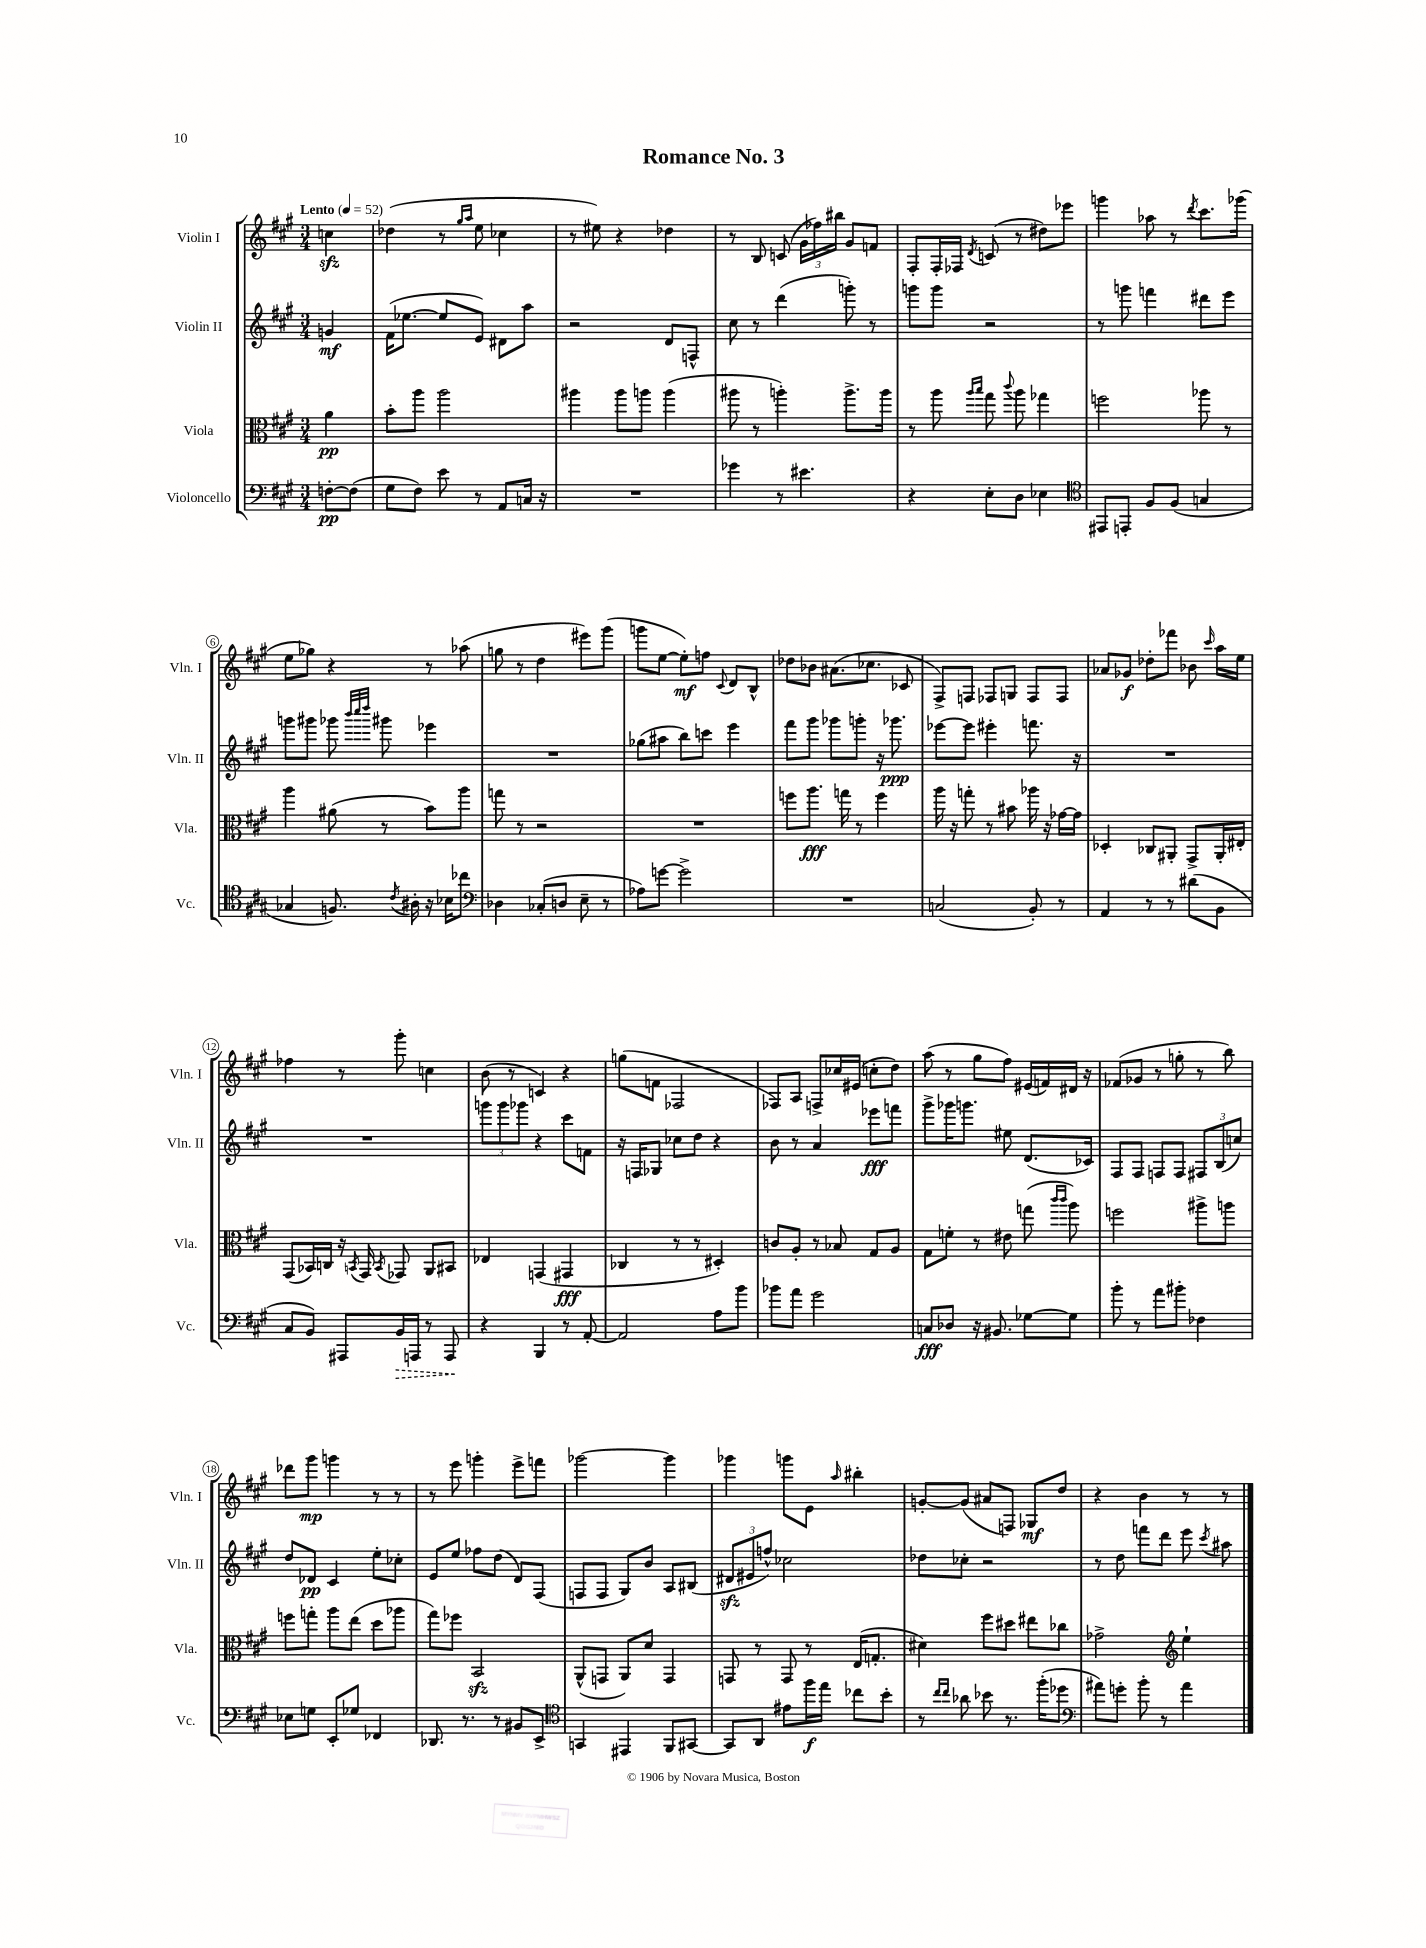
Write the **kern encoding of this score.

**kern	**kern	**kern	**kern
*staff4	*staff3	*staff2	*staff1
*clefF4	*clefC3	*clefG2	*clefG2
*k[f#c#g#]	*k[f#c#g#]	*k[f#c#g#]	*k[f#c#g#]
*M3/4	*M3/4	*M3/4	*M3/4
*MM52	*MM52	*MM52	*MM52
[8F'	4a	4g	4cc
(8F]	.	.	.
=	=	=	=
8G#	8b'	(16f#	(4dd-
.	.	[8.ee-	.
8F#)	8aa	.	.
8e	2aa	8ee-]	8r
.	.	.	16qqgg#
.	.	.	16qqaa
8r	.	8e)	8ee
8AA	.	8d#	4cc-
16C	.	8aa	.
16r	.	.	.
=	=	=	=
2.r	4aa#	2r	8r
.	.	.	8ee#)
.	8aa#	.	4r
.	8aa	.	.
.	(4aa	8d	4dd-
.	.	8F^^	.
=	=	=	=
4g-	8aa#	8cc#	8r
.	8r	8r	8B
8r	4aa')	(4ddd	(8c
4.e#	.	.	24g#
.	.	.	24ff-)
.	.	.	24bb#
.	8.aa^	8ggg')	8g#
.	.	8r	8f
.	16aa	.	.
=	=	=	=
4r	8r	8ggg	8F#'
.	8aa	8ggg	16F#'
.	.	.	16F-
.	16qqaa	.	.
.	16qqbb	.	8qd
8E'	8gg#	2r	(8c
.	8qqccc#	.	.
8D	8aa	.	8r
4E-	4gg-	.	8dd#)
.	.	.	8eee-
=	=	=	=
*clefC4	*	*	*
8EE#	2ff	8r	4ggg
8EE'	.	8ggg	.
8F#	.	4fff	8aa-
(8F#	.	.	8r
.	.	.	8qddd
4G	8aa-	8ddd#	8.ccc#
.	8r	8eee	.
.	.	.	(16ggg-
=	=	=	=
4G-	4aa	8ggg	8ee
.	.	8ggg#	8gg-)
8.F)	(8a#	8ggg-	4r
.	.	32qqbbb	.
.	.	32qqcccc#	.
.	.	32qqdddd	.
.	8r	8ggg#	.
8qc#	.	.	.
16A#'	.	.	.
16r	8b)	4eee-	8r
16B-	.	.	.
8cc-	8aa	.	(8aa-
=	=	=	=
*clefF4	*	*	*
4D-	8gg	2.r	8gg
.	8r	.	8r
(8C-'	2r	.	4dd
8D	.	.	.
8E~	.	.	8eee#)
8r	.	.	(8ggg#
=	=	=	=
8A-)	2.r	(8gg-	8ggg
[8g	.	8aa#	[8ee
2g^]	.	8bb)	8ee'])
.	.	8ccc	8ff
.	.	.	8qqc#
.	.	4eee	8d
.	.	.	8B^^
=	=	=	=
2.r	8ff	8fff#	8dd-
.	8.aa	8ggg#	8b-
.	.	8ggg-	(8.a#
.	16gg	.	.
.	8r	8ggg'	.
.	.	.	8.cc-
.	4ff	16r	.
.	.	8.ggg-	.
.	.	.	8c-
=	=	=	=
(2C	16aa	[8eee-	8F#^)
.	16r	.	.
.	8gg'	8eee-]	8F
.	8r	4eee#'	8F-
.	8b#	.	8G
8BB')	16aa-	8.fff	8F-
.	16r	.	.
8r	[16g-	.	8F-
.	16g-]	16r	.
=	=	=	=
4AA	4D-'	2.r	8a-
.	.	.	8g-
8r	8C-	.	8dd-'
8r	8AA#'	.	8fff-
(8d#	8GG#^	.	8b-
.	.	.	16qqccc#
8BB	16AA#'	.	16aa
.	16E#'	.	16ee
=	=	=	=
8C#	(8GG#	2.r	4ff-
8BB)	16BB-)	.	.
.	16C	.	.
8AAA#	16r	.	8r
.	8qBB	.	.
.	16GG#	.	.
.	8qBB	.	.
16BB	8GG-	.	8ggg#'
16AAA	.	.	.
8r	8AA	.	4cc
8AAA	8BB#	.	.
=	=	=	=
4r	4E-	12ggg	(8b
.	.	12ggg	.
.	.	.	8r
.	.	12ggg-	.
4BBB	(4GG	4r	4c)
8r	4GG#	8ccc#	4r
[8AA'	.	8f	.
=	=	=	=
2AA]	4C-	16r	(8gg
.	.	16F	.
.	.	8G-	8f
.	8r	8cc-	2F-
.	8r	8dd	.
8A	4D#')	4r	.
8b	.	.	.
=	=	=	=
8b-	8c	8b	8F-)
8a	8A'	8r	8A
2g#	8r	4a	8F^
.	8B-	.	16cc-
.	.	.	(16e#
.	8G#	8eee-	8cc'
.	8A	8fff	8dd)
=	=	=	=
8C	8G#	8ggg#^	(8aa
8D-	8f'	16ggg-	8r
.	.	8.ggg	.
16r	8r	.	8gg#
8.BB#	.	.	.
.	8e#	8ee#	8ff#)
[8G-	(8gg	(8.d	(16e#
.	.	.	16f)
.	16qqccc#	.	.
.	16qqccc#	.	.
8G-]	8aa)	.	16d#
.	.	16c-)	16r
=	=	=	=
8b'	2ff	8F#	(8f-
8r	.	8F#	8g-
8a	.	8F	8r
8b#'	.	8F	8gg'
4F-	8aa#^	12F#	8r
.	.	(12B	.
.	8aa	.	8bb)
.	.	12cc)	.
=	=	=	=
8E-	8ff	8dd	8ddd-
8G	8gg'	8d-	8ggg#
8EE'	8aa	4c#	4ggg
8G-	(8ee	.	.
4FF-	8dd	8ee'	8r
.	8aa-	8cc-'	8r
=	=	=	=
8.DD-	8gg#)	8e	8r
.	8ff-	8ee	8eee
8.r	.	.	.
.	2BB	8ff-	4ggg'
8r	.	(8dd	.
8BB#	.	8d)	8eee^
8EE^	.	(8F#	8fff
=	=	=	=
*clefC4	*	*	*
4GG	(8AA^^	8F	[2ggg-
.	8GG	8F	.
4EE#	8AA)	8G#)	.
.	8d	8b	.
8FF#	4GG	8A	4ggg-]
[8GG#	.	(8B#	.
=	=	=	=
8GG#]	8GG	12d#	4ggg-
.	.	12e#	.
8AA	8r	.	.
.	.	12ff^^)	.
8e#	8GG	2cc-	8ggg
16ff#	8r	.	8e
16ee	.	.	.
.	.	.	16qqaa
8cc-	(16E	.	4bb#'
.	8.G'	.	.
8b'	.	.	.
=	=	=	=
8r	4d#)	8dd-	[8g'
16qqcc#	.	.	.
16qqcc#	.	.	.
8a-	.	8cc-'	(8g]
8b-	8ff#	2r	8a#
8.r	8dd#	.	8F)
.	8ee#	.	8G-
(16ff#'	.	.	.
8dd-	8cc-	.	8dd
=	=	=	=
*clefF4	*	*	*
8a#)	2g-^	8r	4r
8g'	.	8dd	.
8b'	.	8fff	4b
8r	.	8ddd	.
*	*clefG2	*	*
4a#	4ee`	8eee	8r
.	.	8qccc#	.
.	.	8aa#	8r
==	==	==	==
*-	*-	*-	*-
